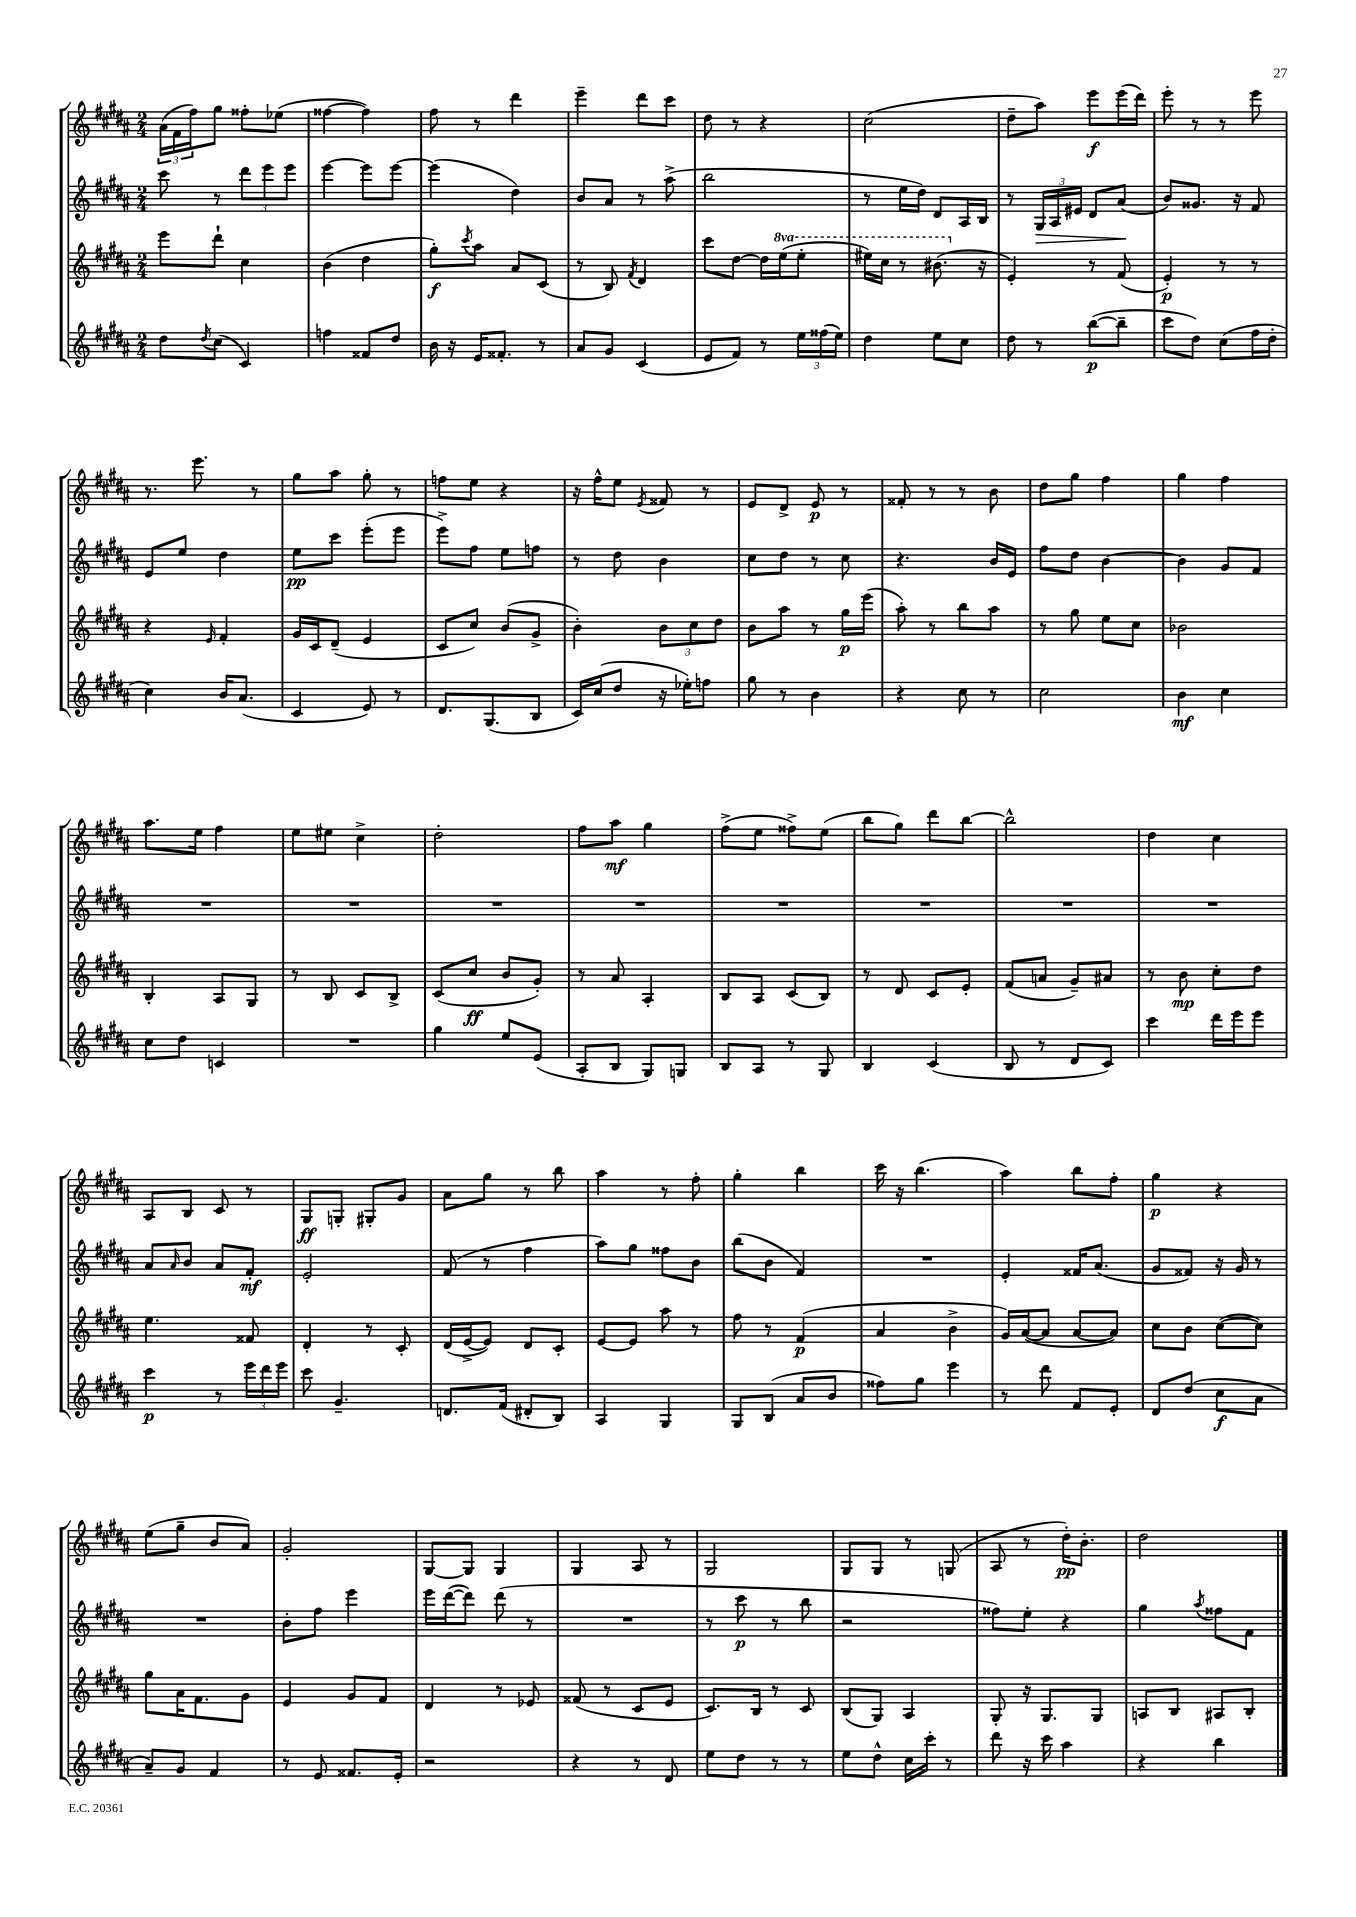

**kern	**dynam	**kern	**dynam	**kern	**dynam	**kern	**dynam
*part4	*part4	*part3	*part3	*part2	*part2	*part1	*part1
*staff4	*staff4	*staff3	*staff3	*staff2	*staff2	*staff1	*staff1
*clefG2	*	*clefG2	*	*clefG2	*	*clefG2	*
*k[f#c#g#d#a#]	*	*k[f#c#g#d#a#]	*	*k[f#c#g#d#a#]	*	*k[f#c#g#d#a#]	*
*M2/4	*	*M2/4	*	*M2/4	*	*M2/4	*
=73	=73	=73	=73	=73	=73	=73	=73
8dd#\L	.	8eee\L	.	8ccc#\	.	(24a#\LL	.
.	.	.	.	.	.	24f#\	.
.	.	.	.	.	.	24ff#\J)	.
8qdd#/	.	.	.	.	.	.	.
(8cc#\J	.	8ddd#`\J	.	8r	.	8gg#\J	.
4c#/)	.	4cc#\	.	12ddd#\L	.	8ff##X'\L	.
.	.	.	.	12eee\	.	.	.
.	.	.	.	.	.	(8ee-X\J	.
.	.	.	.	12eee\J	.	.	.
=74	=74	=74	=74	=74	=74	=74	=74
4ffn\	.	(4b\	.	[4eee\	.	[4ff##X\	.
8f##X/L	.	4dd#\	.	8eee\L]	.	4ff##\])	.
8dd#/J	.	.	.	[8eee\J	.	.	.
=75	=75	=75	=75	=75	=75	=75	=75
16b\	.	8gg#'\L)	f	(4eee\]	.	8ff#\	.
16r	.	.	.	.	.	.	.
.	.	8qccc#/	.	.	.	.	.
16e/KL	.	8aa#\J	.	.	.	8r	.
8.f##X'/J	.	.	.	.	.	.	.
.	.	8a#/L	.	4dd#\)	.	4ddd#\	.
8r	.	(8c#/J	.	.	.	.	.
=76	=76	=76	=76	=76	=76	=76	=76
8a#/L	.	8r	.	8b/L	.	4eee~\	.
8g#/J	.	8B/)	.	8a#/J	.	.	.
.	.	8qf#/	.	.	.	.	.
(4c#/	.	4d#/	.	8r	.	8ddd#\L	.
.	.	.	.	(8aa#^\	.	8ccc#\J	.
=77	=77	=77	=77	=77	=77	=77	=77
8e/L	.	8ccc#\L	.	2bb\	.	8dd#\	.
8f#/J)	.	[8dd#\J	.	.	.	8r	.
8r	.	16dd#\LL]	.	.	.	4r	.
*	*	*8va	*	*	*	*	*
.	.	(16eee\J	.	.	.	.	.
24ee\LL	.	8eee'\J	.	.	.	.	.
(24ff##X\	.	.	.	.	.	.	.
24ee\JJ)	.	.	.	.	.	.	.
=78	=78	=78	=78	=78	=78	=78	=78
4dd#\	.	16eee#X\LL)	.	8r	.	(2cc#\	.
.	.	16ccc#\JJ	.	.	.	.	.
.	.	8r	.	16ee\LL	.	.	.
.	.	.	.	16dd#\JJ)	.	.	.
8ee\L	.	(8.bb#X\	.	8d#/L	.	.	.
8cc#\J	.	.	.	16A#/L	.	.	.
*	*	*X8va	*	*	*	*	*
.	.	16r	.	16B/JJ	.	.	.
=79	=79	=79	=79	=79	=79	=79	=79
8dd#\	.	4e'/)	.	8r	.	8dd#~\L	.
!	!	!	!	!	!LO:HP:b	!	!
8r	.	.	.	24G#/LL	>	8aa#\J)	.
.	.	.	.	24A#/	.	.	.
.	.	.	.	24e#X/JJ	.	.	.
([8bb\L	p	8r	.	8d#/L	.	8eee\L	f
8bb~\J]	.	(8f#/	.	(8a#/J	.	(16eee\L	.
.	.	.	.	.	.	16ddd#\JJ)	.
.	.	.	.	.	]	.	.
=80	=80	=80	=80	=80	=80	=80	=80
8ccc#\L	.	4e'/)	p	8b/L)	.	8eee'\	.
8dd#\J)	.	.	.	8.g##X/J	.	8r	.
(8cc#\L	.	8r	.	.	.	8r	.
.	.	.	.	16r	.	.	.
16ff#\L	.	8r	.	8f#/	.	8eee\	.
16dd#'\JJ	.	.	.	.	.	.	.
!!LO:LB:g=z
=81	=81	=81	=81	=81	=81	=81	=81
4cc#\)	.	4r	.	8e/L	.	8.r	.
.	.	.	.	8ee/J	.	.	.
.	.	.	.	.	.	8.eee\	.
.	.	16qqe/	.	.	.	.	.
16b/KL	.	4f#'/	.	4dd#\	.	.	.
(8.a#/J	.	.	.	.	.	.	.
.	.	.	.	.	.	8r	.
=82	=82	=82	=82	=82	=82	=82	=82
4c#/	.	16g#/LL	.	8ee\L	pp	8gg#\L	.
.	.	16c#/J	.	.	.	.	.
.	.	(8d#~/J	.	8ccc#\J	.	8aa#\J	.
8e/)	.	4e/	.	(8eee'\L	.	8gg#'\	.
8r	.	.	.	8eee\J	.	8r	.
=83	=83	=83	=83	=83	=83	=83	=83
8.d#/L	.	8c#/L	.	8eee^\L)	.	8ffn\L	.
.	.	8cc#/J)	.	8ff#\J	.	8ee\J	.
(8.G#/	.	.	.	.	.	.	.
.	.	(8b/L	.	8ee\L	.	4r	.
8B/J	.	8g#^/J	.	8ffn\J	.	.	.
=84	=84	=84	=84	=84	=84	=84	=84
16c#/LL)	.	4b'\)	.	8r	.	16r	.
(16cc#/J	.	.	.	.	.	16ff#^^\KL	.
8dd#/J	.	.	.	8dd#\	.	8ee\J	.
.	.	.	.	.	.	8qe/	.
16r	.	12b\L	.	4b\	.	8f##X/	.
16ee-X'\KL)	.	.	.	.	.	.	.
.	.	12cc#\	.	.	.	.	.
8ffn\J	.	.	.	.	.	8r	.
.	.	12dd#\J	.	.	.	.	.
=85	=85	=85	=85	=85	=85	=85	=85
8gg#\	.	8b\L	.	8cc#\L	.	8e/L	.
8r	.	8aa#\J	.	8dd#\J	.	8d#^/J	.
4b\	.	8r	.	8r	.	8e/	p
.	.	16gg#\LL	p	8cc#\	.	8r	.
.	.	(16eee\JJ	.	.	.	.	.
=86	=86	=86	=86	=86	=86	=86	=86
4r	.	8aa#'\)	.	4.r	.	8f##X'/	.
.	.	8r	.	.	.	8r	.
8cc#\	.	8bb\L	.	.	.	8r	.
8r	.	8aa#\J	.	16b/LL	.	8b\	.
.	.	.	.	16e/JJ	.	.	.
=87	=87	=87	=87	=87	=87	=87	=87
2cc#\	.	8r	.	8ff#\L	.	8dd#\L	.
.	.	8gg#\	.	8dd#\J	.	8gg#\J	.
.	.	8ee\L	.	[4b\	.	4ff#\	.
.	.	8cc#\J	.	.	.	.	.
=88	=88	=88	=88	=88	=88	=88	=88
4b\	mf	2b-X\	.	4b\]	.	4gg#\	.
4cc#\	.	.	.	8g#/L	.	4ff#\	.
.	.	.	.	8f#/J	.	.	.
!!LO:LB:g=z
=89	=89	=89	=89	=89	=89	=89	=89
8cc#\L	.	4B'/	.	2r	.	8.aa#\L	.
8dd#\J	.	.	.	.	.	.	.
.	.	.	.	.	.	16ee\Jk	.
4cn/	.	8A#/L	.	.	.	4ff#\	.
.	.	8G#/J	.	.	.	.	.
=90	=90	=90	=90	=90	=90	=90	=90
2r	.	8r	.	2r	.	8ee\L	.
.	.	8B/	.	.	.	8ee#X\J	.
.	.	8c#/L	.	.	.	4cc#^\	.
.	.	8B^/J	.	.	.	.	.
=91	=91	=91	=91	=91	=91	=91	=91
4gg#\	.	(8c#/L	.	2r	.	2dd#'\	.
.	.	8cc#/J	ff	.	.	.	.
8ee/L	.	8b/L	.	.	.	.	.
(8e/J	.	8g#'/J)	.	.	.	.	.
=92	=92	=92	=92	=92	=92	=92	=92
8A#'/L	.	8r	.	2r	.	8ff#\L	.
8B/J	.	8a#/	.	.	.	8aa#\J	mf
8G#/L)	.	4A#'/	.	.	.	4gg#\	.
8Gn/J	.	.	.	.	.	.	.
=93	=93	=93	=93	=93	=93	=93	=93
8B/L	.	8B/L	.	2r	.	(8ff#^\L	.
8A#/J	.	8A#/J	.	.	.	8ee\J	.
8r	.	(8c#/L	.	.	.	8ff##X^\L)	.
8G#/	.	8B/J)	.	.	.	(8ee\J	.
=94	=94	=94	=94	=94	=94	=94	=94
4B/	.	8r	.	2r	.	8bb\L	.
.	.	8d#/	.	.	.	8gg#\J)	.
(4c#/	.	8c#/L	.	.	.	8ddd#\L	.
.	.	8e'/J	.	.	.	[8bb\J	.
=95	=95	=95	=95	=95	=95	=95	=95
8B/	.	(8f#/L	.	2r	.	2bb^^\]	.
8r	.	8an/J	.	.	.	.	.
8d#/L	.	8g#~/L)	.	.	.	.	.
8c#/J)	.	8a#X/J	.	.	.	.	.
=96	=96	=96	=96	=96	=96	=96	=96
4ccc#\	.	8r	.	2r	.	4dd#\	.
.	.	8b\	mp	.	.	.	.
16ddd#\LL	.	8cc#'\L	.	.	.	4cc#\	.
16eee\J	.	.	.	.	.	.	.
8eee\J	.	8dd#\J	.	.	.	.	.
!!LO:LB:g=z
=97	=97	=97	=97	=97	=97	=97	=97
4ccc#\	p	4.ee\	.	8a#/L	.	8A#/L	.
.	.	.	.	16qqa#/	.	.	.
.	.	.	.	8b/J	.	8B/J	.
8r	.	.	.	8a#/L	.	8c#/	.
24eee\LL	.	8f##X/	.	8f#'/J	mf	8r	.
24ddd#\	.	.	.	.	.	.	.
24eee\JJ	.	.	.	.	.	.	.
=98	=98	=98	=98	=98	=98	=98	=98
8ccc#\	.	4d#'/	.	2e'/	.	8G#/L	ff
4.g#~/	.	.	.	.	.	8Gn'/J	.
.	.	8r	.	.	.	8G#X'/L	.
.	.	8c#'/	.	.	.	8g#/J	.
=99	=99	=99	=99	=99	=99	=99	=99
8.dn/L	.	(16d#/LL	.	(8f#/	.	8a#\L	.
.	.	[16e^/J	.	.	.	.	.
.	.	8e/J])	.	8r	.	8gg#\J	.
(16f#/Jk	.	.	.	.	.	.	.
8d#X'/L	.	8d#/L	.	4ff#\	.	8r	.
8B/J)	.	8c#'/J	.	.	.	8bb\	.
=100	=100	=100	=100	=100	=100	=100	=100
4A#/	.	[8e/L	.	8aa#\L)	.	4aa#\	.
.	.	8e/J]	.	8gg#\J	.	.	.
4G#/	.	8aa#\	.	8ff##X\L	.	8r	.
.	.	8r	.	8b\J	.	8ff#'\	.
=101	=101	=101	=101	=101	=101	=101	=101
8G#/L	.	8ff#\	.	(8bb\L	.	4gg#'\	.
(8B/J	.	8r	.	8b\J	.	.	.
8a#/L	.	(4f#/	p	4f#/)	.	4bb\	.
8b/J	.	.	.	.	.	.	.
=102	=102	=102	=102	=102	=102	=102	=102
8ff##X\L)	.	4a#/	.	2r	.	16ccc#\	.
.	.	.	.	.	.	16r	.
8gg#\J	.	.	.	.	.	(4.bb\	.
4eee\	.	4b^\	.	.	.	.	.
=103	=103	=103	=103	=103	=103	=103	=103
8r	.	16g#/LL)	.	4e'/	.	4aa#\)	.
.	.	([16a#/J	.	.	.	.	.
8ddd#\	.	8a#/J]	.	.	.	.	.
8f#/L	.	[8a#/L	.	16f##X/KL	.	8bb\L	.
.	.	.	.	(8.a#/J	.	.	.
8e'/J	.	8a#/J])	.	.	.	8ff#'\J	.
=104	=104	=104	=104	=104	=104	=104	=104
8d#/L	.	8cc#\L	.	8g#/L	.	4gg#\	p
(8dd#/J	.	8b\J	.	8f##X/J)	.	.	.
8cc#\L	f	([8cc#\L	.	16r	.	4r	.
.	.	.	.	16g#/	.	.	.
8a#\J	.	8cc#\J])	.	8r	.	.	.
!!LO:LB:g=z
=105	=105	=105	=105	=105	=105	=105	=105
8a#~/L)	.	8gg#\L	.	2r	.	(8ee\L	.
8g#/J	.	16a#\K	.	.	.	8gg#~\J	.
.	.	8.f#\	.	.	.	.	.
4f#/	.	.	.	.	.	8b/L	.
.	.	8g#\J	.	.	.	8a#/J)	.
=106	=106	=106	=106	=106	=106	=106	=106
8r	.	4e/	.	8b'\L	.	2g#'/	.
8e/	.	.	.	8ff#\J	.	.	.
8.f##X/L	.	8g#/L	.	4eee\	.	.	.
.	.	8f#/J	.	.	.	.	.
16e'/Jk	.	.	.	.	.	.	.
=107	=107	=107	=107	=107	=107	=107	=107
2r	.	4d#/	.	16eee\LL	.	[8G#/L	.
.	.	.	.	([16ddd#\J	.	.	.
.	.	.	.	8ddd#\J])	.	8G#/J]	.
.	.	8r	.	(8ddd#\	.	4G#/	.
.	.	8e-X/	.	8r	.	.	.
=108	=108	=108	=108	=108	=108	=108	=108
4r	.	(8f##X/	.	2r	.	4G#/	.
.	.	8r	.	.	.	.	.
8r	.	8c#/L	.	.	.	8A#/	.
8d#/	.	8e/J	.	.	.	8r	.
=109	=109	=109	=109	=109	=109	=109	=109
8ee\L	.	8.c#/L)	.	8r	.	2G#/	.
8dd#\J	.	.	.	8ccc#\	p	.	.
.	.	16B/Jk	.	.	.	.	.
8r	.	8r	.	8r	.	.	.
8r	.	8c#/	.	8bb\	.	.	.
=110	=110	=110	=110	=110	=110	=110	=110
8ee\L	.	(8B/L	.	2r	.	8G#/L	.
8dd#^^\J	.	8G#/J)	.	.	.	8G#/J	.
16cc#\LL	.	4A#/	.	.	.	8r	.
16ccc#'\JJ	.	.	.	.	.	.	.
8r	.	.	.	.	.	(8Gn/	.
=111	=111	=111	=111	=111	=111	=111	=111
8ddd#\	.	8G#'/	.	8ff##X\L)	.	8A#/	.
16r	.	16r	.	8ee'\J	.	8r	.
16ccc#\	.	8.G#/L	.	.	.	.	.
4aa#\	.	.	.	4r	.	16dd#'\KL)	pp
.	.	.	.	.	.	8.b'\J	.
.	.	8G#/J	.	.	.	.	.
=112	=112	=112	=112	=112	=112	=112	=112
4r	.	8An/L	.	4gg#\	.	2dd#\	.
.	.	8B/J	.	.	.	.	.
.	.	.	.	8qaa#/	.	.	.
4bb\	.	8A#X/L	.	8ff##X\L	.	.	.
.	.	8B'/J	.	8f#\J	.	.	.
==	==	==	==	==	==	==	==
*-	*-	*-	*-	*-	*-	*-	*-
